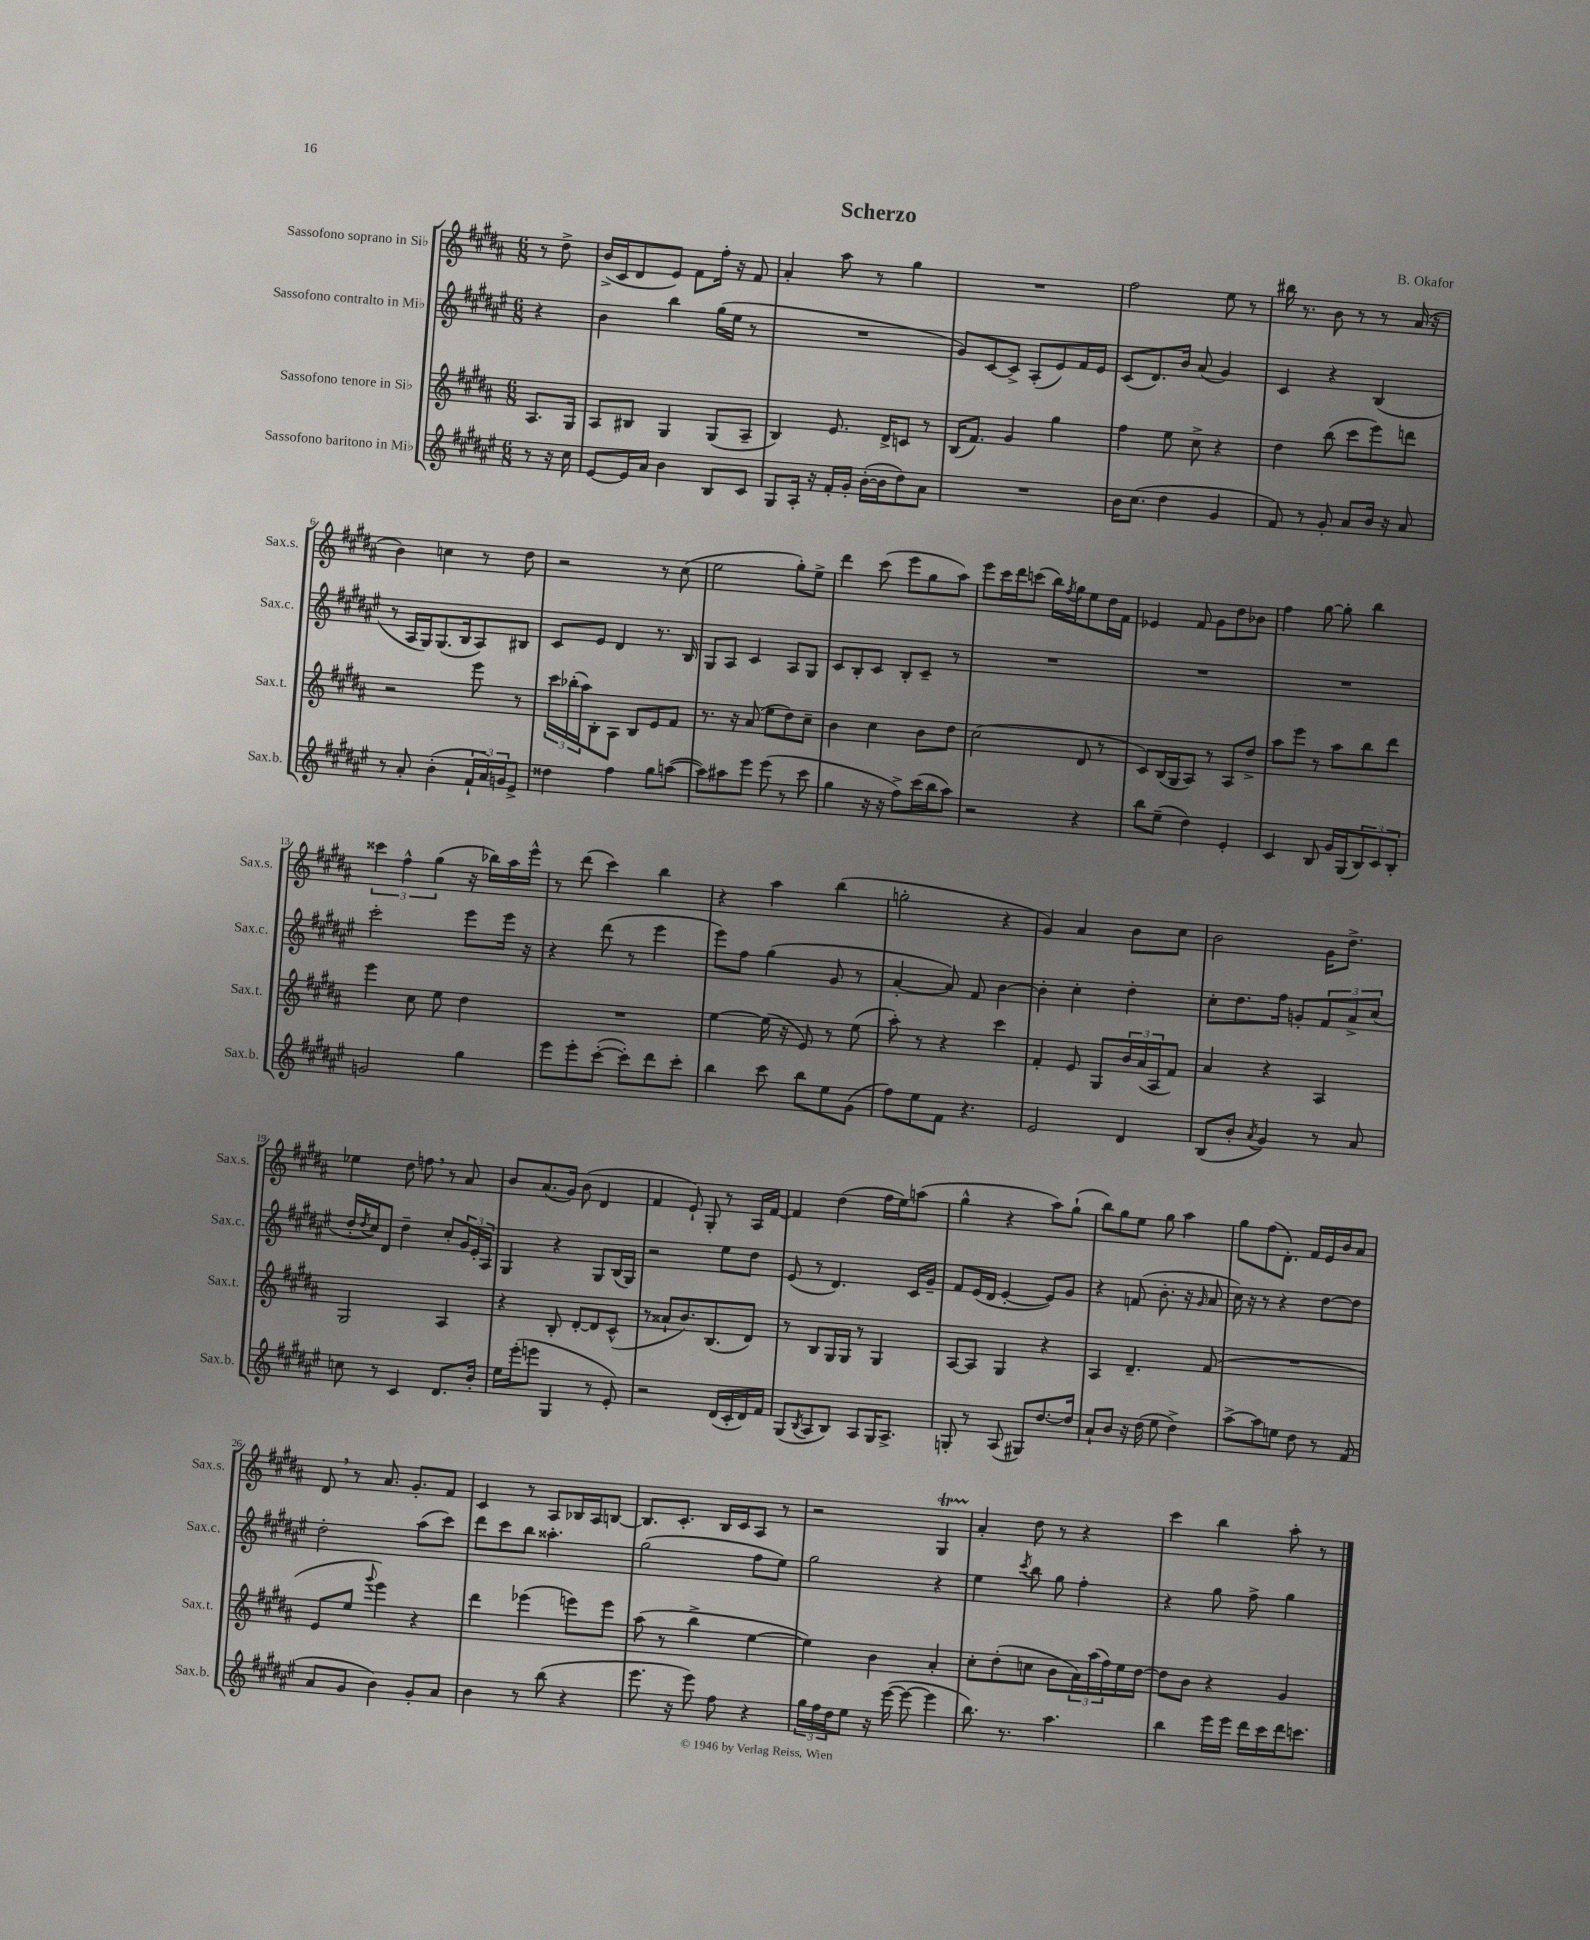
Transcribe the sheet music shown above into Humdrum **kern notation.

**kern	**kern	**kern	**kern
*staff4	*staff3	*staff2	*staff1
*clefG2	*clefG2	*clefG2	*clefG2
*k[f#c#g#d#a#e#]	*k[f#c#g#d#a#]	*k[f#c#g#d#a#e#]	*k[f#c#g#d#a#]
*M6/8	*M6/8	*M6/8	*M6/8
8r	8.A#/L	4r	8r
16r	.	.	8dd#^\
16cc#\	16G#/Jk	.	.
=	=	=	=
[8e#/L	8A#/L	4b\	(16b^/LL
.	.	.	16c#/J
16e#/]L	8B#/J	.	8d#/
16a#/JJ	.	.	.
4b\	4G#/	4bb\	8e/J)
.	.	.	8f#\L
8B/L	(8G#/L	(16gg#\LL	16ff#'\Jk
.	.	16ee#\JJ	16r
8c#/J	8A#~/J	8r	8f#/
=	=	=	=
8G#/L	4B/)	2.r	4a#'/
16A#'/Jk	.	.	.
16r	.	.	.
16f#'/LL	8.e/	.	8aa#\
16g#'/JJ	.	.	.
([16b'\LL	.	.	8r
16b\]J	16d#^/LK	.	.
8dd#\)	8c/J	.	4gg#\
8a#\J	8r	.	.
=	=	=	=
2.r	(16B/LK	8g#/L)	2.r
.	8.f#/J)	.	.
.	.	[8c#/	.
.	4g#/	8c#^/]J	.
.	.	(8A#'/L	.
.	4gg#\	8e#/)	.
.	.	16f#/L	.
.	.	16e#/JJ	.
=	=	=	=
16b\LK	4ff#\	(8c#/L	2ff#\
(8.cc#\J	.	.	.
.	.	8.d#/)	.
4dd#\	8ee\	.	.
.	.	16b/Jk	.
.	8cc#^\	(8a#/	.
4g#/	4r	4g#/)	8ee\
.	.	.	8r
=	=	=	=
8f#/)	4dd#\	4c#/	16bb#\
.	.	.	8.r
8r	.	.	.
8g#'/	(8bb\	4r	8b\
8a#/L	8ccc#\L	.	8r
16b/Jk	8eee\)	(4B/	8r
16r	.	.	.
8a#/	8ddd\J	.	(16a#/
.	.	.	16r
=	=	=	=
8r	2r	8r	4b\)
8a#'/	.	16A#/LL	.
.	.	16G#/J)	.
(4b'\	.	(8.G#/	4cc\
.	.	16B/k	.
24f#`/LL	8eee\	8A#/)	8r
24a#/)	.	.	.
24g/J	.	.	.
8e#^/J	8r	8B#/J	8dd#\
=	=	=	=
4dd##\	24ccc#\LL	8c#/L	2r
.	(24bb-'\	.	.
.	24aa#\J)	.	.
.	8B'\	8e#/J	.
4ff#\	8A#\J	4d#/	.
.	8B/L	.	.
8gg#\L	8e/	8.r	8r
([8aa\J	8f#/J	.	(8cc#\
.	.	16B/	.
=	=	=	=
8aa\]L)	8.r	8G#/L	2ee\
8aa#\	.	8A#/J	.
.	16r	.	.
8eee#\J	(8a#/	4c#/	.
(8eee#\	8ee\L	.	.
8r	8dd#\)	8A#/L	8gg#'\L)
8ccc#\	8cc#~\J	8G#/J	8ee^\J
=	=	=	=
4gg#\	4b\	8c#/L	4ddd#\
.	.	8B'/	.
16r	4cc#\	8c#/J	(8ccc#\
16r	.	.	.
8ff#^\L)	.	8B'/L	8eee\L
(16ccc#\L	8b\L	8c#~/J	8gg#\
16bb\J	.	.	.
8aa#\J)	8dd#\J	8r	8aa#\J)
=	=	=	=
2r	(2cc#\	2.r	8eee\L
.	.	.	16ccc#\L
.	.	.	16ddd#\J
.	.	.	(8ccc\J
.	.	.	16bb\LL)
.	.	.	8qff#/
.	.	.	16gg#\J
4r	8d#/	.	8ee\
.	8r	.	16dd#\L
.	.	.	16f#\JJ
=	=	=	=
8bb\L	8c#/L)	2.r	4e-/
(8ee#~\J	(16B/L	.	.
.	16G#/J	.	.
4dd#\)	8A#/J)	.	8f#/
.	8r	.	8g#\L
4e#'/	8A#/L	.	8dd#\
.	8dd#^/J	.	8b-\J
=	=	=	=
4c#/	8aa#\L	2.r	4ff#\
.	8eee\J	.	.
8B/	8r	.	[8gg#\
16g#/LL	8aa#\L	.	8gg#'\]
(16G#/J	.	.	.
12B/)	8bb\	.	4bb\
12c#/	.	.	.
.	8ddd#\J	.	.
12B'/J	.	.	.
=	=	=	=
2g/	4eee\	2ccc#'\	6ccc##\
.	.	.	6ff#^^\
.	8cc#\	.	.
.	.	.	(6gg#\
.	8ee\	.	.
4gg#\	4dd#\	8eee#\L	16r
.	.	.	16bb-\LL)
.	.	16eee#\Jk	16aa#\
.	.	16r	16eee^^\JJ
=	=	=	=
8eee#\L	2.r	4r	8r
8eee#'\	.	.	(8ddd#\
([8ccc#'\J	.	(8ddd#\	4ccc#\)
8ccc#'\]L)	.	8r	.
8ddd#\	.	4eee#\	4bb\
8ccc#'\J	.	.	.
=	=	=	=
4bb\	[4ee\	8eee#\L)	4r
.	.	8ff#\J	.
8ccc#\	(16ee\]	(4gg#\	4aa#\
.	16r	.	.
8bb\L	8e/)	.	.
8ee#\	8r	8g#/	(4bb\
(8g#\J	(8ee\	8r	.
=	=	=	=
8ff#\L)	8aa#'\)	[4a#'/	2gg'\
8ee#\	8r	.	.
8f#\J	4r	8a#/])	.
4.r	.	8f#/	.
.	4ccc#\	[4b\	4r
=	=	=	=
2e#/	4f#'/	4b'\]	4g#/)
.	8e/	4cc#'\	4a#/
.	8G#/L	.	.
4d#/	24b/L	4dd#'\	8b\L
.	(24a#/	.	.
.	24A#/J	.	.
.	8f#/J)	.	8cc#\J
=	=	=	=
(8B/L	4a#/	8cc#'\L	2b\
8b'/J	.	8.dd#\	.
8qa#/	.	.	.
4g#/)	4r	.	.
.	.	16ff#\Jk	.
.	.	8g'/L	.
8r	4A#/	12f#/	16g#\LK
.	.	.	8.dd#^\J
.	.	12a#^/	.
8a#/	.	.	.
.	.	(12cc#/J	.
=	=	=	=
8cc\	2G#/	16dd#'/LL	4ee-\
.	.	8qdd#/	.
.	.	16cc#/J)	.
8r	.	8d#/J	.
4c#/	.	4dd#~\	8dd#\
.	.	.	8ff\
8.d#/L	4A#/	8cc#'/L	8r
.	.	24g#/L	8a#/
.	.	24e#'/	.
16b'/Jk	.	.	.
.	.	24A#/JJ	.
=	=	=	=
16ee#\LL	4r	4G#/	8b/L
(16eee#'\J	.	.	.
8eee\J	.	.	(8.a#/
4G#/	8B'/	4r	.
.	.	.	16g#/Jk)
.	[8d#'/L	.	(8b\
8r	8d#/]	8G#/L	4d#/
8e#'/)	(8c#^^/J	(16B/L	.
.	.	16G#/JJ)	.
=	=	=	=
2r	8r	2r	4f#/
.	8a##`/L	.	.
.	8.b/)	.	8e`/)
.	.	.	8G#'/
.	(8.B/	.	.
(16d#/LL	.	8ee#\L	8r
16c#'/	.	.	.
16d#/)	8d#/J)	8dd#\J	16A#/LL
16f#/JJ	.	.	[16f#/JJ
=	=	=	=
(8G#/L	8r	(8e#/	4f#/]
8qB/	.	.	.
8A#/	8B/L	8r	.
8B/J)	16G#/L	4.d#/)	(4dd#\
.	16G#/JJ	.	.
8A#/L	8r	.	.
16G#/K	4G#/	.	16ff#\LL
8.A#^/J	.	.	16ee\J)
.	.	16c#/LL	(8aa\J
.	.	16g#~/JJ	.
=	=	=	=
8G'/	[8A#/L	8f#/L	4gg#^^\
8r	8A#/]J	(16e#/L	.
.	.	16d#/JJ	.
(8A#/	4G#/	[4e#'/	4r
8G#/L)	.	.	.
[8.dd#/	4r	8e#/]L)	8aa#\L)
.	.	8g#/J	(8gg#`\J
16dd#/]Jk	.	.	.
=	=	=	=
8a#`/L	4A#/	4r	8bb\L)
8b/J	.	.	8gg#\
16r	4.d#~/	(8f/	8ee\J
(16dd#\	.	.	.
8ee#\	.	8.b'\	8gg#\
4dd#^\)	.	.	4aa#\
.	.	16r	.
.	.	16qqg#/	.
.	(8f#/	8a#/	.
=	=	=	=
[8aa#^\L	2.r	16cc#\)	8gg#\L
.	.	16r	.
8aa#\]	.	8r	(8ff#\
8ee\J	.	4r	8.d#'\J)
8dd#\	.	.	.
.	.	.	16f#/LL
8r	.	[8dd#\L	16e/
.	.	.	16b/J
(8f#/	.	8dd#\]J	8a#/J
=	=	=	=
8a#/L	8e/L	2dd#'\	8d#/
8g#/J	8ee/J	.	8r
.	8qqggg#/	.	.
4b\)	4eee\)	.	8.a#/
.	.	.	8.g#'/L
8g#'/L	4r	(8aa#\L	.
8a#/J	.	8ccc#\J)	8f#/J
=	=	=	=
4b\	4ddd#\	8ddd#\L	4c#/
.	.	8ccc#\	.
8r	(4eee-\	8bb\J	8r
(8bb\	.	4.aa##'\	8A#/L
4r	8eee\L)	.	16B-/L
.	.	.	16A#/J
.	8eee\J	.	[8B/J
=	=	=	=
8.eee#\	(8aa#\	(2gg#\	8.B/]L
.	8r	.	.
16r	.	.	8.c#'/J
8eee#\)	4bb^\	.	.
8ff#\	.	.	16B/LL
.	.	.	16c#/J
4r	[4ee\	8ff#\L	8A#/J
.	.	8ee#\J)	8r
=	=	=	=
24gg#\LL	4ee\])	2gg#\	2r
24ff#\	.	.	.
24dd#\J	.	.	.
8ee#\J	.	.	.
16r	4b\	.	.
([16eee#\	.	.	.
8eee#\_	.	.	.
4eee#\]	4a#'/	4r	4G#/
=	=	=	=
8.bb\)	8cc#'\L	4ee#\	4a#'/
.	(8dd#'\	.	.
8.r	.	.	.
.	.	8qccc#/	.
.	8cc\J	8bb\	8dd#\
4.aa#\	8b\L	8gg#\	8r
.	24a#\L)	4ff#'\	4r
.	(24aa#\	.	.
.	24ff#\)	.	.
.	16ee\	.	.
.	[16dd#\JJ	.	.
=	=	=	=
4bb\	8dd#\]L	4r	4ccc#\
.	8b\J	.	.
16eee#\LL	4r	8gg#\	4bb\
16eee#\JJ	.	.	.
16ddd#\LL	.	8ff#^\	.
16ccc#\	.	.	.
16ddd#\J	4g#/	4gg#\	8aa#'\
8.ccc\J	.	.	.
.	.	.	8r
==	==	==	==
*-	*-	*-	*-
